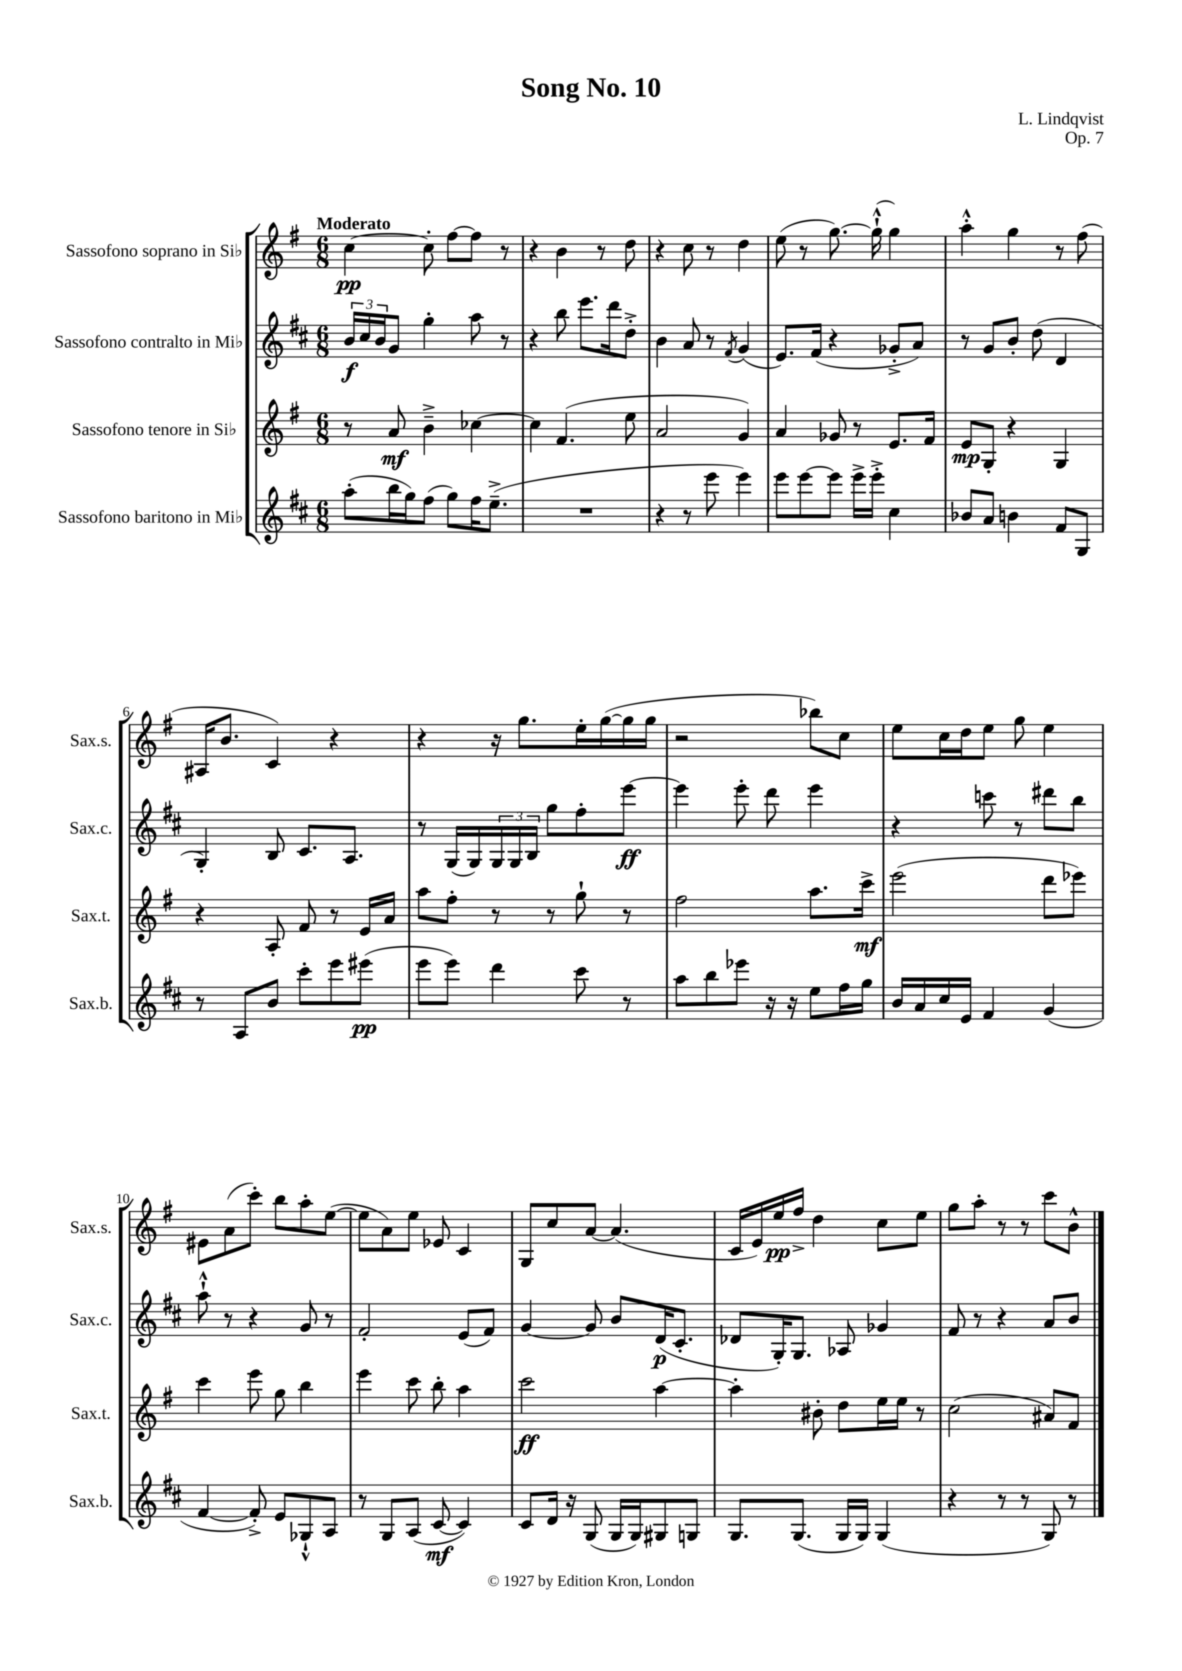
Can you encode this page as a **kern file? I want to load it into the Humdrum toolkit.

**kern	**kern	**kern	**kern
*staff4	*staff3	*staff2	*staff1
*clefG2	*clefG2	*clefG2	*clefG2
*k[f#c#]	*k[f#]	*k[f#c#]	*k[f#]
*M6/8	*M6/8	*M6/8	*M6/8
(8aa'	8r	24b	[4cc
.	.	24cc#	.
.	.	24b	.
16bb	8a	8g	.
16gg)	.	.	.
(8ff#	4b~^	4gg'	8cc']
8gg)	.	.	[8ff#
16ff#	[4cc-	8aa	8ff#]
(8.ee~^	.	.	.
.	.	8r	8r
=	=	=	=
2.r	4cc-]	4r	4r
.	(4.f#	8bb	4b
.	.	8.eee	.
.	.	.	8r
.	.	16ddd	.
.	8ee	8dd'^	8dd
=	=	=	=
4r	2a	4b	4r
8r	.	8a	8cc
8eee	.	8r	8r
.	.	8qf#	.
4eee)	4g)	(4g	4dd
=	=	=	=
8eee	4a	8.e)	(8ee
[8eee	.	.	8r
.	.	(16f#	.
8eee]	8g-	4r	[8.gg)
16eee^	8r	.	.
16eee'^	.	.	(16gg`^^]
4cc#	8.e	8g-'^	4gg)
.	.	8a)	.
.	16f#	.	.
=	=	=	=
8b-	8e	8r	4aa'^^
8a	8G'	8g	.
4b	4r	8b'	4gg
.	.	(8dd	.
8f#	4G	4d	8r
8G	.	.	(8ff#
=	=	=	=
8r	4r	4G')	16A#
.	.	.	8.b
8A	.	.	.
8b	8A'	8B	4c)
8ccc#'	8f#	8.c#	.
8eee	8r	.	4r
.	.	8.A	.
(8eee#	16e	.	.
.	16a	.	.
=	=	=	=
8eee	8aa	8r	4r
8eee)	8ff#'	(16G	.
.	.	16G)	.
4ddd	8r	24G	16r
.	.	24G	.
.	.	.	8.gg
.	.	24B	.
.	8r	8gg	.
8ccc#	8gg`	8ff#'	16ee'
.	.	.	([16gg
8r	8r	[8eee	16gg]
.	.	.	16gg
=	=	=	=
8aa	2ff#	4eee]	2r
8bb	.	.	.
8eee-	.	8eee'	.
16r	.	8ddd	.
16r	.	.	.
8ee	8.aa	4eee	8bb-)
16ff#	.	.	8cc
16gg	16ccc^	.	.
=	=	=	=
16b	(2eee	4r	8ee
16a	.	.	.
16cc#	.	.	16cc
16e	.	.	16dd
4f#	.	8ccc	8ee
.	.	8r	8gg
(4g	8ddd	8ddd#	4ee
.	8eee-)	8bb	.
=	=	=	=
[4f#	4ccc	8aa`^^	8e#
.	.	8r	(8a
8f#'^])	8eee	4r	8ccc')
8e	8gg	.	8bb
8G-`^^	4bb	8g	8aa'
8A	.	8r	([8ee
=	=	=	=
8r	4eee	2f#'	8ee]
8G	.	.	8a)
(8A	8ccc	.	8ee
[8c#	8bb'	.	8e-
4c#])	4aa	(8e	4c
.	.	8f#)	.
=	=	=	=
8c#	2ccc	[4g	8G
16d	.	.	8cc
16r	.	.	.
(8G	.	8g]	[8a
16G	.	8b	(4.a]
16G)	.	.	.
8G#	[4aa	(16d	.
.	.	8.c#'	.
8G	.	.	.
=	=	=	=
8.G	4aa']	8d-	16c
.	.	.	16e)
.	.	16G')	16ee
(8.G	.	8.G	16ff#^
.	8b#'	.	4dd
16G	8dd	8A-	.
16G)	.	.	.
(4G	16ee	4g-	8cc
.	16ee	.	.
.	8r	.	8ee
=	=	=	=
4r	(2cc	8f#	8gg
.	.	8r	8aa'
8r	.	4r	8r
8r	.	.	8r
8G)	8a#)	8a	8ccc
8r	8f#	8b	8b^^
==	==	==	==
*-	*-	*-	*-
